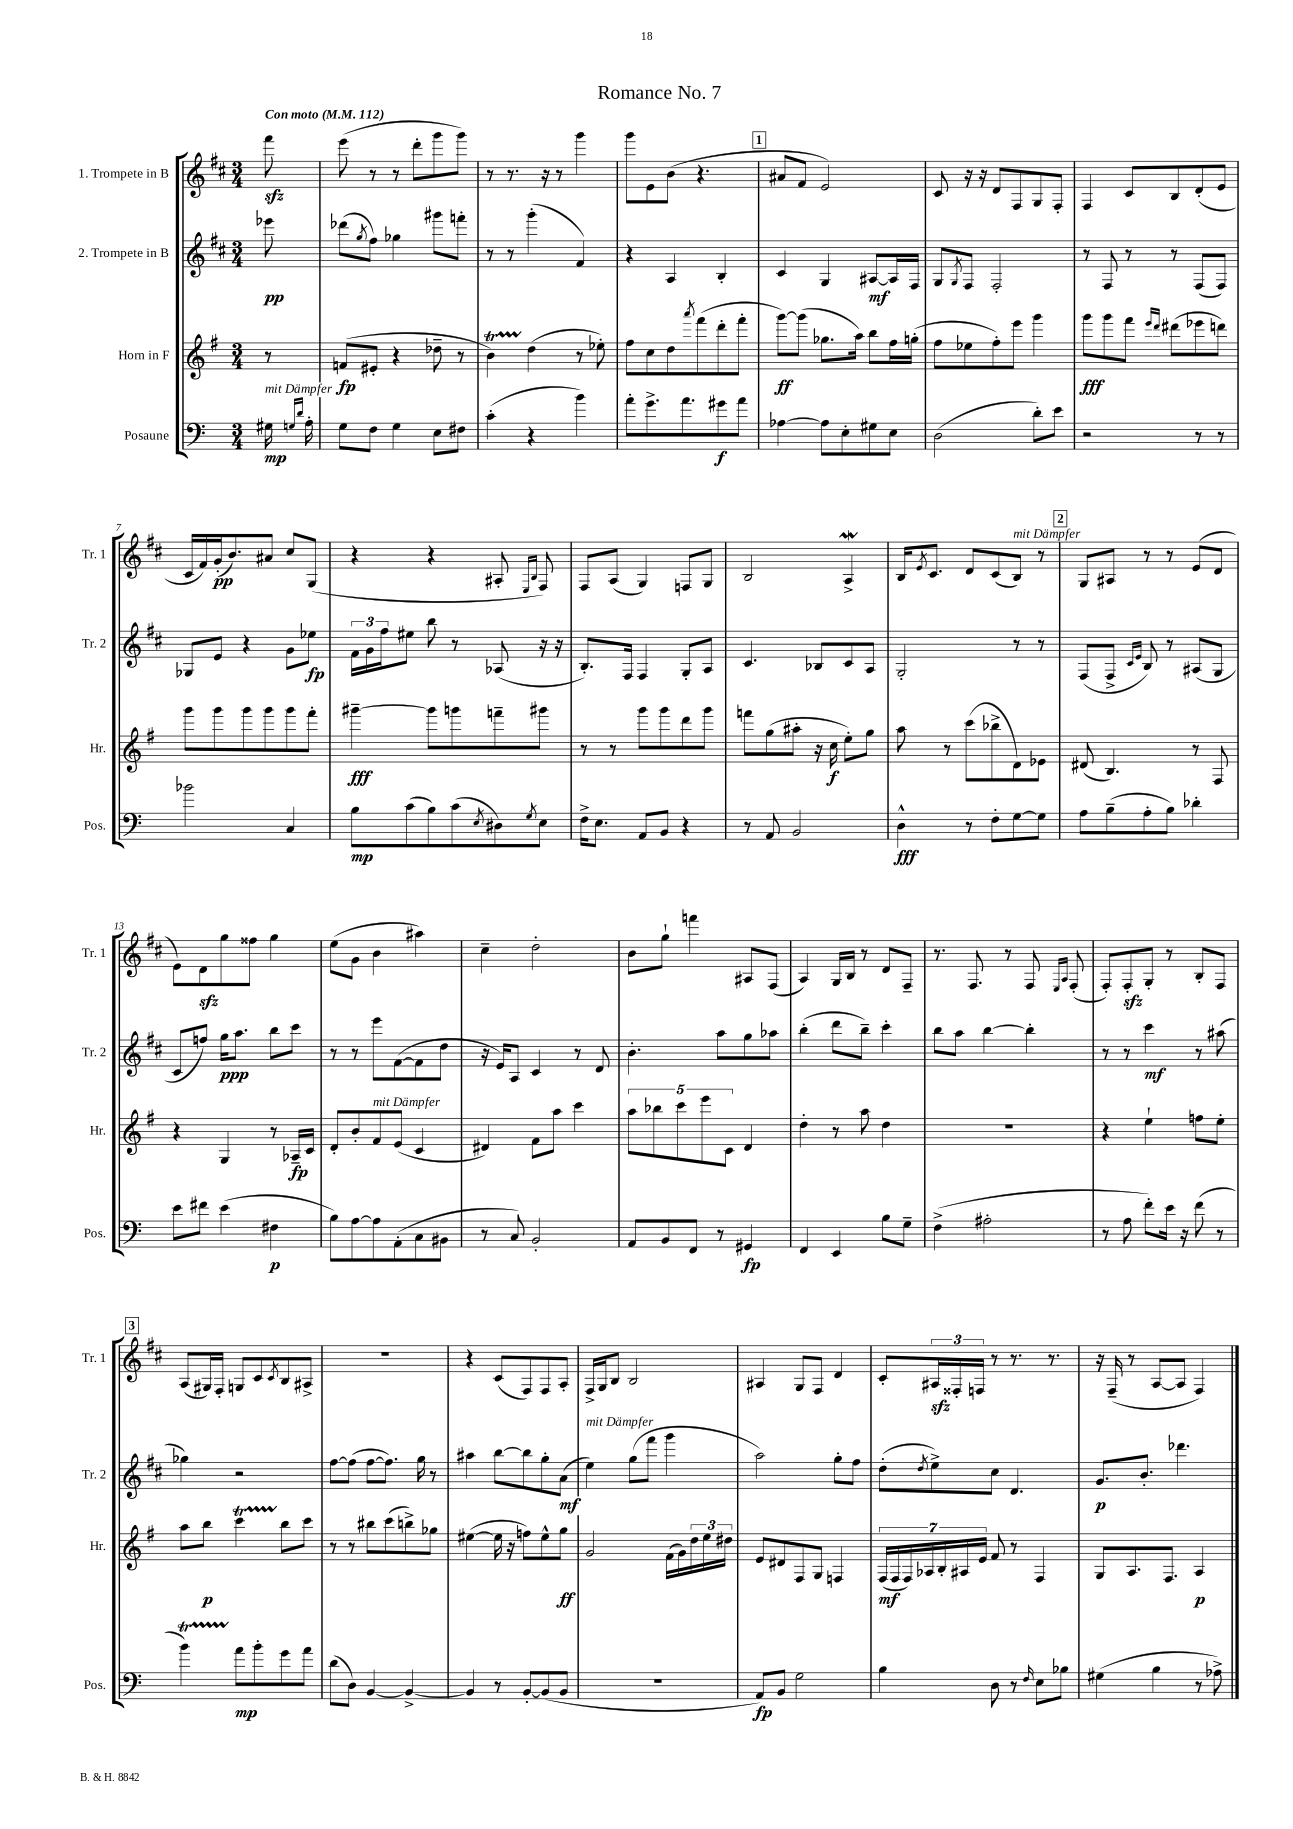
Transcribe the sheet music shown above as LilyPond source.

\header { title = "Romance No. 7" }
<<
\new StaffGroup <<
\new Staff = "s0" \with { instrumentName = "1. Trompete in B" shortInstrumentName = "Tr. 1" } {
    \clef treble \key d \major \numericTimeSignature \time 3/4 \partial 8 \tempo "Con moto" 4 = 112
    fis'''8\sfz |
    e'''8( r8 r8 d'''8-. g'''8 g'''8) |
    r8 r8. r16 r8 g'''4 |
    g'''8 e'8 b'8( r4. |
    \mark \markup { \box "1" } ais'8 fis'8 e'2) |
    cis'8 r16 r16 d'8 fis8 g8 fis8-. |
    fis4 cis'8 b8 d'8-.( e'8 |
    cis'16 fis'16) g'16-.\pp( b'8.) ais'8 cis''8 g8( |
    r4 r4 ais8-. \grace { e16 b16 } fis8) |
    fis8 a8( g4) f8 g8 |
    b2 a4->\mordent |
    b16 \acciaccatura { e'8 } cis'8. d'8 cis'8( b8^\markup { \italic "mit Dämpfer" }) r8 |
    \mark \markup { \box "2" } g8 ais8 r8 r8 e'8( d'8 |
    e'8) d'8\sfz g''8 fisis''8 g''4 |
    e''8( g'8 b'4 ais''4) |
    cis''4-- d''2-. |
    b'8 g''8-! f'''4 ais8 fis8( |
    a4) g16 b16 r8 d'8 fis8-- |
    r8. fis8. r8 fis8 \grace { e16 a16 } fis8-.( |
    fis8-.) fis8-.\sfz g8-. r8 b8-. fis8 |
    \mark \markup { \box "3" } a8( gis16) fis16-. g8 cis'8 \acciaccatura { cis'8 } b8 ais8-> |
    R2. |
    r4 cis'8( fis8) fis8 a8-. |
    fis16-> g16 b8 b2 |
    ais4 g8 fis8 d'4 |
    cis'8-. \tuplet 3/2 { ais16\sfz fisis16-. f16 } r8 r8. r8. |
    r16 fis16--( r8 a8~ a8 fis4) \bar "|." |
}
\new Staff = "s1" \with { instrumentName = "2. Trompete in B" shortInstrumentName = "Tr. 2" } {
    \clef treble \key d \major \numericTimeSignature \time 3/4 \partial 8
    ees'''8\pp |
    des'''8( \acciaccatura { g''8 } fis''8) ges''4 gis'''8 f'''8-. |
    r8 r8 g'''4-.( fis'4) |
    r4 a4 b4-. |
    \mark \markup { \box "1" } cis'4 g4 ais8~\mf ais16 fis16 |
    g8 \acciaccatura { g8 } fis8 fis2-. |
    r8 fis8 r8 r8 fis8( fis8) |
    ges8 e'8 r4 g'8 ees''8\fp |
    \tuplet 3/2 { fis'16 g'16 fis''16 } eis''8 b''8 r8 aes8( r16 r16 |
    b8.-.) fis16 fis4 g8-. a8 |
    cis'4. bes8 cis'8 a8 |
    g2-. r8 r8 |
    \mark \markup { \box "2" } fis8( fis8-> \grace { cis'16 e'16 } b8) r8 ais8( g8 |
    cis'8 f''8) g''16\ppp a''8. b''8 cis'''8 |
    r8 r8 e'''8 fis'8~( fis'8 d''8 |
    r16 e'16) a8 cis'4 r8 d'8 |
    b'4.-. a''8 g''8 aes''8 |
    b''4-.( d'''8 b''8--) cis'''4-. |
    b''8 a''8 b''4~ b''4-. |
    r8 r8 cis'''4\mf r8 ais''8( |
    \mark \markup { \box "3" } ges''4) r2 |
    fis''8~ fis''8( fis''8~ fis''8.) g''16 r8 |
    ais''4 b''8~ b''8 g''8-. a'8\mf( |
    e''4^\markup { \italic "mit Dämpfer" }) g''8( fis'''8 g'''4 |
    a''2) g''8-. fis''8 |
    d''8-.( \acciaccatura { d''8 } e''8->) cis''8 d'4. |
    g'8.\p b'8.-. des'''4. \bar "|." |
}
\new Staff = "s2" \with { instrumentName = "Horn in F" shortInstrumentName = "Hr." } {
    \clef treble \key g \major \numericTimeSignature \time 3/4 \partial 8
    r8 |
    f'8\fp( eis'8-. r4 des''8-- r8 |
    b'4\startTrillSpan) d''4\stopTrillSpan( r8 ees''8-.) |
    fis''8 c''8 d''8 \acciaccatura { a'''8 } fis'''8( d'''8-. fis'''8-. |
    \mark \markup { \box "1" } g'''8~\ff) g'''8( ges''8. a''16) b''8 fis''16 g''16-.( |
    fis''8 ees''8 fis''8-.) e'''8 g'''4 |
    g'''8\fff g'''8 fis'''8 \grace { e'''16 d'''16 } dis'''8( ees'''8 d'''8) |
    g'''8 g'''8 g'''8 g'''8 g'''8 fis'''8-. |
    gis'''4~--\fff gis'''8 g'''8 f'''8-- gis'''8 |
    r8 r8 g'''8 g'''8 d'''8 g'''8 |
    f'''8 g''8( ais''8-. r16 c''16\f e''8-.) g''8 |
    a''8 r8 c'''8( bes''8-> d'8) ees'8 |
    \mark \markup { \box "2" } dis'8( b4.) r8 fis8 |
    r4 g4 r8 aes16--\fp c'16 |
    d'8-. b'8-. fis'8^\markup { \italic "mit Dämpfer" } e'8( c'4 |
    dis'4) fis'8 a''8 c'''4 |
    \tuplet 5/4 { a''8 bes''8 c'''8 e'''8 c'8 } d'4 |
    d''4-. r8 a''8 d''4 |
    R2. |
    r4 e''4-! f''8 e''8-. |
    \mark \markup { \box "3" } a''8 b''8\p c'''4\startTrillSpan b''8\stopTrillSpan c'''8 |
    r8 r8 bis''8 c'''8( b''8->) ges''8 |
    eis''4~( eis''16 r16 f''8) eis''8-^ g''8\ff |
    g'2 fis'16( g'16) \tuplet 3/2 { d''16 e''16 dis''16 } |
    e'8 dis'8 fis8 g8 f4 |
    \tuplet 7/4 { fis16\mf( fis16 fis16) aes16 b16-. ais16 e'16 } fis'8 r8 fis4 |
    g8 a8. fis8. a4\p \bar "|." |
}
\new Staff = "s3" \with { instrumentName = "Posaune" shortInstrumentName = "Pos." } {
    \clef bass \key c \major \numericTimeSignature \time 3/4 \partial 8
    gis16\mp^\markup { \italic "mit Dämpfer" } \grace { g16 d'16 } a16-. |
    g8 f8 g4 e8 fis8 |
    c'4-.( r4 b'4) |
    a'8-. g'8.-> a'8. gis'8\f a'8 |
    \mark \markup { \box "1" } aes4~ aes8 e8-. gis8 e8 |
    d2( d'8-.) e'8 |
    r2 r8 r8 |
    bes'2 c4 |
    b8\mp c'8( b8) c'8( \acciaccatura { e8 } dis8) \acciaccatura { g8 } e8 |
    f16-> e8. a,8 b,8 r4 |
    r8 a,8 b,2 |
    d4-^\fff r8 f8-. g8~ g8 |
    \mark \markup { \box "2" } a8 b8--( a8-. b8) des'4-. |
    e'8 fis'8 e'4( fis4\p |
    b8) a8~ a8 a,8-.( c8 bis,8 |
    r8 c8) b,2-. |
    a,8 b,8 f,8 r8 gis,4\fp |
    f,4 e,4 b8 g8-- |
    f4->( ais2-. |
    r8 a8 f'8-.) e'16 r16 f'8( r8 |
    \mark \markup { \box "3" } b'4\startTrillSpan) a'8\stopTrillSpan\mp b'8-. g'8 a'8 |
    d'8( d8) b,4~ b,4~-> |
    b,4 r8 b,8~-. b,8( b,8 |
    R2. |
    a,8\fp) b,8 g2 |
    b4 d8 r8 \grace { f16 } e8 bes8 |
    gis4( b4 r8 aes8->) \bar "|." |
}
>>
>>
